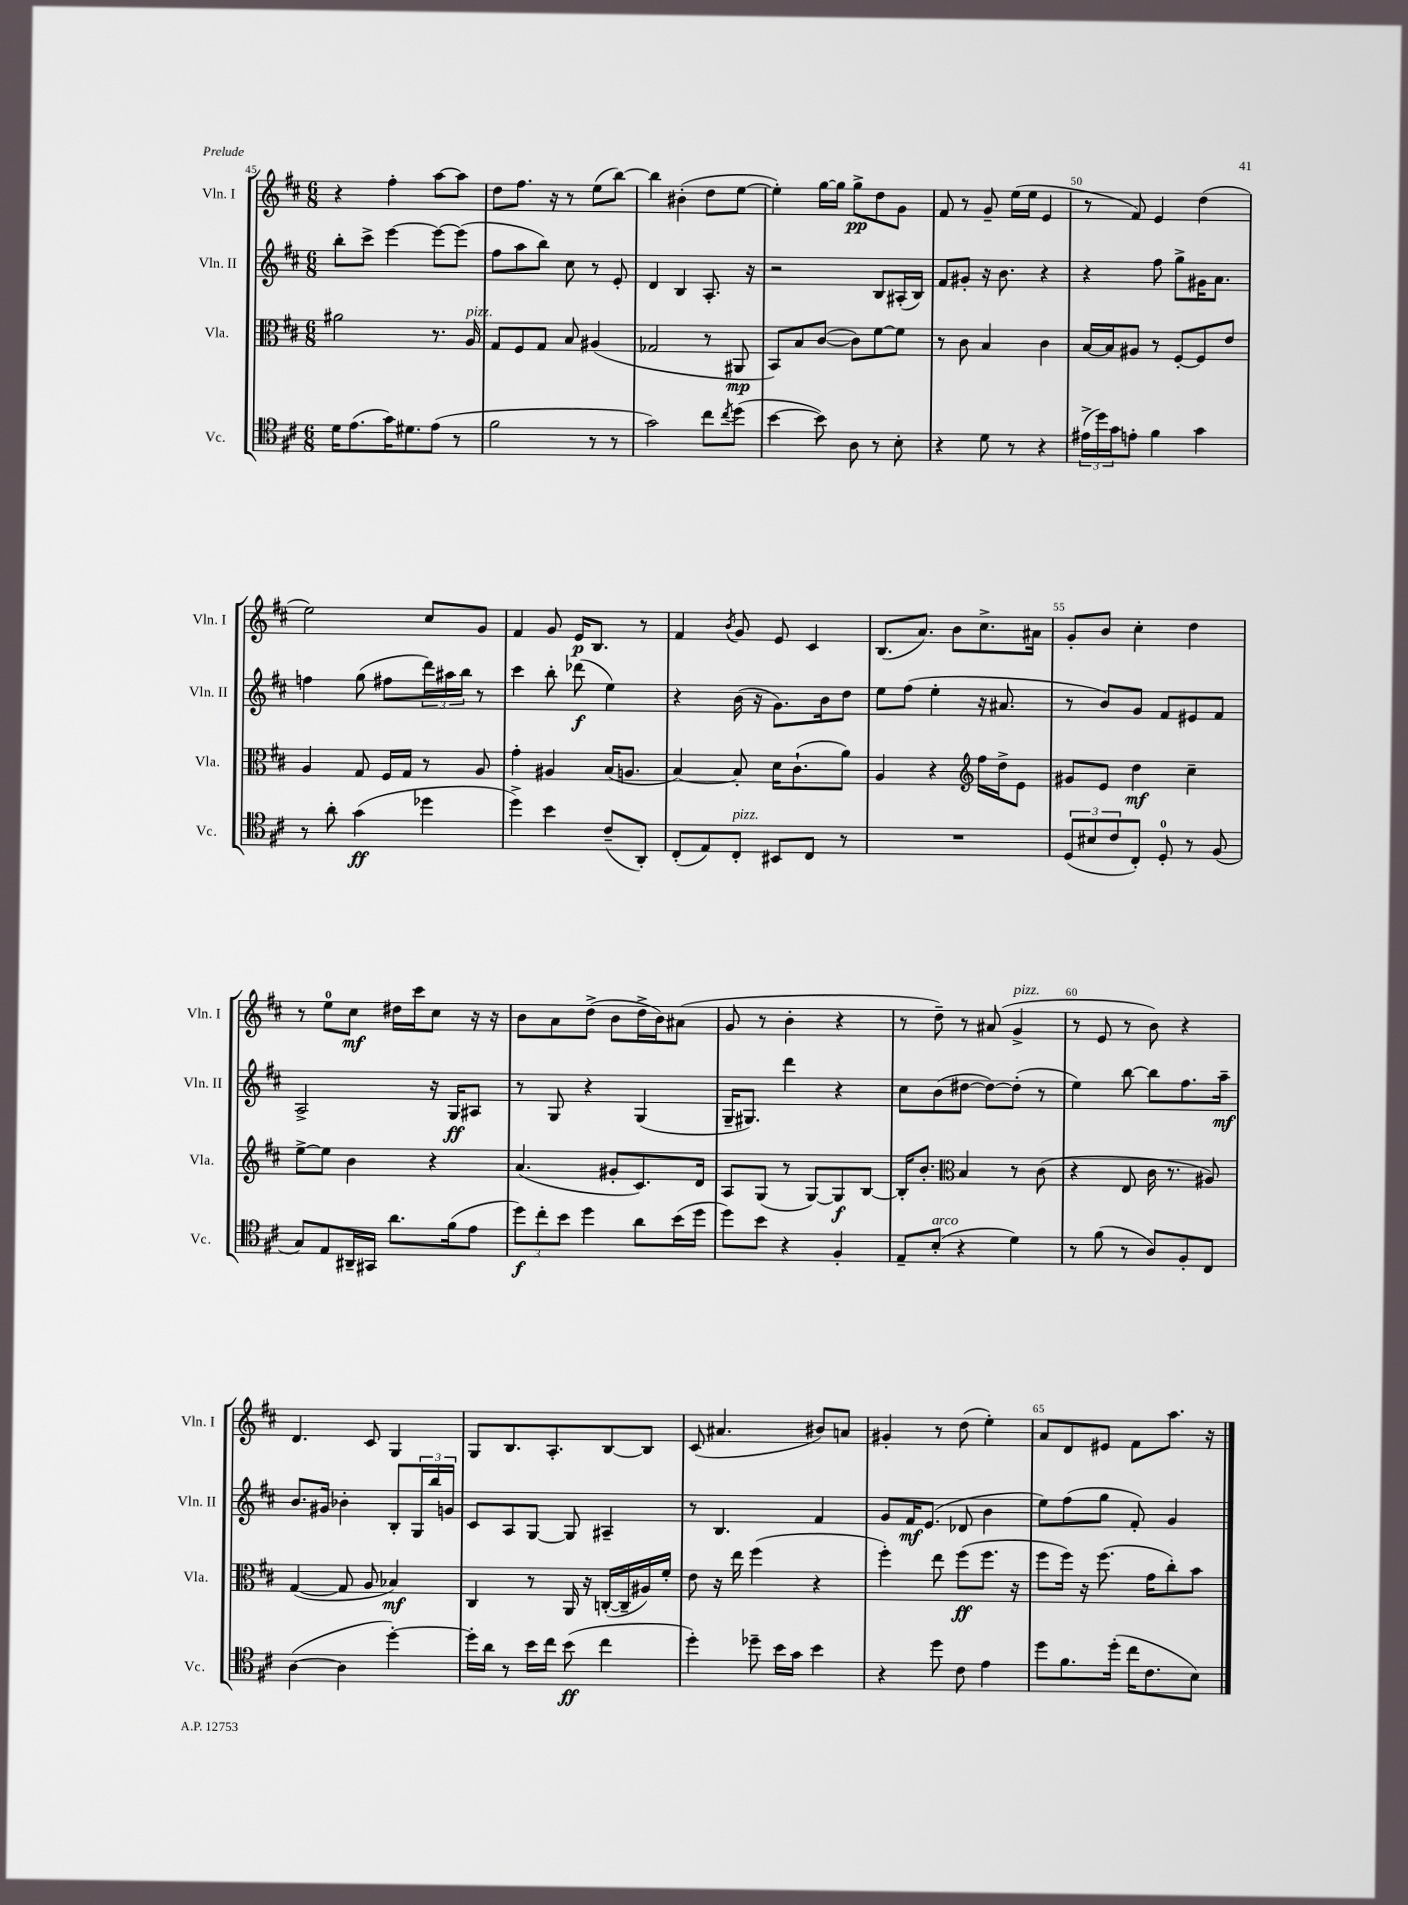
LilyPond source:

<<
\new StaffGroup <<
\new Staff = "s0" \with { instrumentName = "Vln. I" shortInstrumentName = "Vln. I" } {
    \clef treble \key d \major \numericTimeSignature \time 6/8
    r4 fis''4-. a''8~ a''8 |
    d''8 fis''8. r16 r8 e''8( b''8~) |
    b''4 bis'4-.( d''8 e''8~ |
    e''4-.) g''16~ g''16 g''8->\pp d''8 g'8 |
    fis'8 r8 g'8-- e''16( e''16 e'4 |
    r8 fis'8) e'4 d''4( |
    e''2) cis''8 g'8 |
    fis'4 g'8 e'16\p b8. r8 |
    fis'4 \acciaccatura { b'8 } g'8 e'8 cis'4 |
    b8.( a'8.) b'8 cis''8.-> ais'16 |
    g'8-. b'8 cis''4-. d''4 |
    r8 e''8-0 cis''8\mf dis''16 cis'''16 cis''8 r16 r16 |
    b'8 a'8 d''8->( b'8 d''16-> b'16) ais'8( |
    g'8 r8 b'4-. r4 |
    r8 d''8--) r8 ais'8( g'4->^\markup { \italic "pizz." } |
    r8 e'8 r8 b'8) r4 |
    d'4. cis'8 g4 |
    g8 b8. a8.-. b8~ b8 |
    cis'8( ais'4. bis'8) a'8 |
    gis'4-. r8 d''8( e''4-.) |
    a'8 d'8 eis'8 fis'8 a''8. r16 \bar "|." |
}
\new Staff = "s1" \with { instrumentName = "Vln. II" shortInstrumentName = "Vln. II" } {
    \clef treble \key d \major \numericTimeSignature \time 6/8
    b''8-. cis'''8-> e'''4~ e'''8~ e'''8( |
    fis''8 a''8 b''8) cis''8 r8 e'8-. |
    d'4 b4 a8.-. r16 |
    r2 b8 ais16-.( b16) |
    fis'8 gis'8-. r16 b'8. r4 |
    r4 fis''8 g''8-> gis'16 a'8. |
    f''4 g''8( fis''8 \tuplet 3/2 { d'''16) ais''16 b''16 } r8 |
    cis'''4 b''8-. des'''8\f( e''4) |
    r4 b'16( r16 g'8.) b'16 d''8 |
    e''8 fis''8( e''4-. r16 ais'8. |
    r8 b'8) g'8 fis'8 eis'8 fis'8 |
    a2-> r16 g16\ff ais8 |
    r8 g8 r4 g4( |
    g16-- gis8.) d'''4 r4 |
    cis''8 b'8( dis''8~ dis''8~) dis''8-.( r8 |
    e''4) b''8~ b''8 fis''8. a''16--\mf |
    b'8. gis'16 bes'4-. b8-. \tuplet 3/2 { g16 b''16 g'16 } |
    cis'8 a8 g8~ g8 ais4-- |
    r8 b4. fis'4 |
    g'8 fis'16\mf e'8.( des'8 b'4 |
    e''8) fis''8( g''8 fis'8-.) g'4 \bar "|." |
}
\new Staff = "s2" \with { instrumentName = "Vla." shortInstrumentName = "Vla." } {
    \clef alto \key d \major \numericTimeSignature \time 6/8
    ais'2 r8. a16^\markup { \italic "pizz." } |
    g8 fis8 g8 b8 ais4( |
    ges2 r8 ais,8\mp |
    b,8) b8 cis'8~( cis'8) fis'8~ fis'8 |
    r8 cis'8 b4 cis'4 |
    b16~ b16 ais8 r8 fis8~-. fis8 e'8 |
    a4 g8 fis16 g16 r8 a8 |
    g'4-. ais4 b16( a8. |
    b4~) b8-. d'16 cis'8.-!( a'8) |
    a4 r4 \clef treble fis''16 d''16-> e'8 |
    gis'8 e'8 d''4\mf cis''4-- |
    e''8~-> e''8 b'4 r4 |
    a'4.( gis'8-. cis'8.) d'16 |
    a8 g8( r8 g8~) g8\f b8~ |
    b16-. b'8.-. \clef alto b4 r8 cis'8( |
    r4 e8 cis'16 r8. ais8) |
    g4~( g8 a8 bes4\mf) |
    cis4 r8 a,16 r16 c16~-.( c16-- ais16) fis'16-. |
    e'8 r16 e''16 fis''4( r4 |
    fis''4-.) e''8 fis''8\ff( fis''8. r16 |
    fis''8 fis''16) r16 fis''8.( g'16 cis''8-.) b'8 \bar "|." |
}
\new Staff = "s3" \with { instrumentName = "Vc." shortInstrumentName = "Vc." } {
    \clef tenor \key d \major \numericTimeSignature \time 6/8
    d'16 e'8.( g'16) dis'8. e'8( r8 |
    fis'2 r8 r8 |
    g'2) cis''8 \acciaccatura { cis''8 } d''8( |
    b'4~ b'8) a8 r8 b8-. |
    r4 d'8 r8 r4 |
    \tuplet 3/2 { eis'16->( d''16) g'16 } e'8-. fis'4 g'4 |
    r8 a'8-. g'4\ff( des''4 |
    d''4->) b'4 cis'8--( a,8-.) |
    cis8-.( e8) cis8-.^\markup { \italic "pizz." } bis,8 cis8 r8 |
    R2. |
    \tuplet 3/2 { d8( bis8 cis'8 } cis8-.) d8-0-. r8 fis8( |
    g8) e8 ais,16-- gis,16 a'8. fis'16( e'8 |
    \tuplet 3/2 { d''8\f) cis''8-. b'8 } d''4 a'8 b'16( d''16 |
    d''8) b'8 r4 fis4-. |
    e8-- b8-.^\markup { \italic "arco" }( r4 d'4) |
    r8 fis'8( r8 a8) fis8-. cis8 |
    a4~( a4 d''4~-.) |
    d''16-. a'16 r8 b'16 cis''16 b'8\ff( cis''4 |
    d''4-.) des''8-- b'16 g'16 b'4 |
    r4 d''8 cis'8 e'4 |
    d''8 fis'8. d''16-.( cis''16 cis'8. b8) \bar "|." |
}
>>
>>
\layout { \context { \Score currentBarNumber = #45 \override BarNumber.break-visibility = ##(#f #t #t) barNumberVisibility = #(every-nth-bar-number-visible 5) } }
